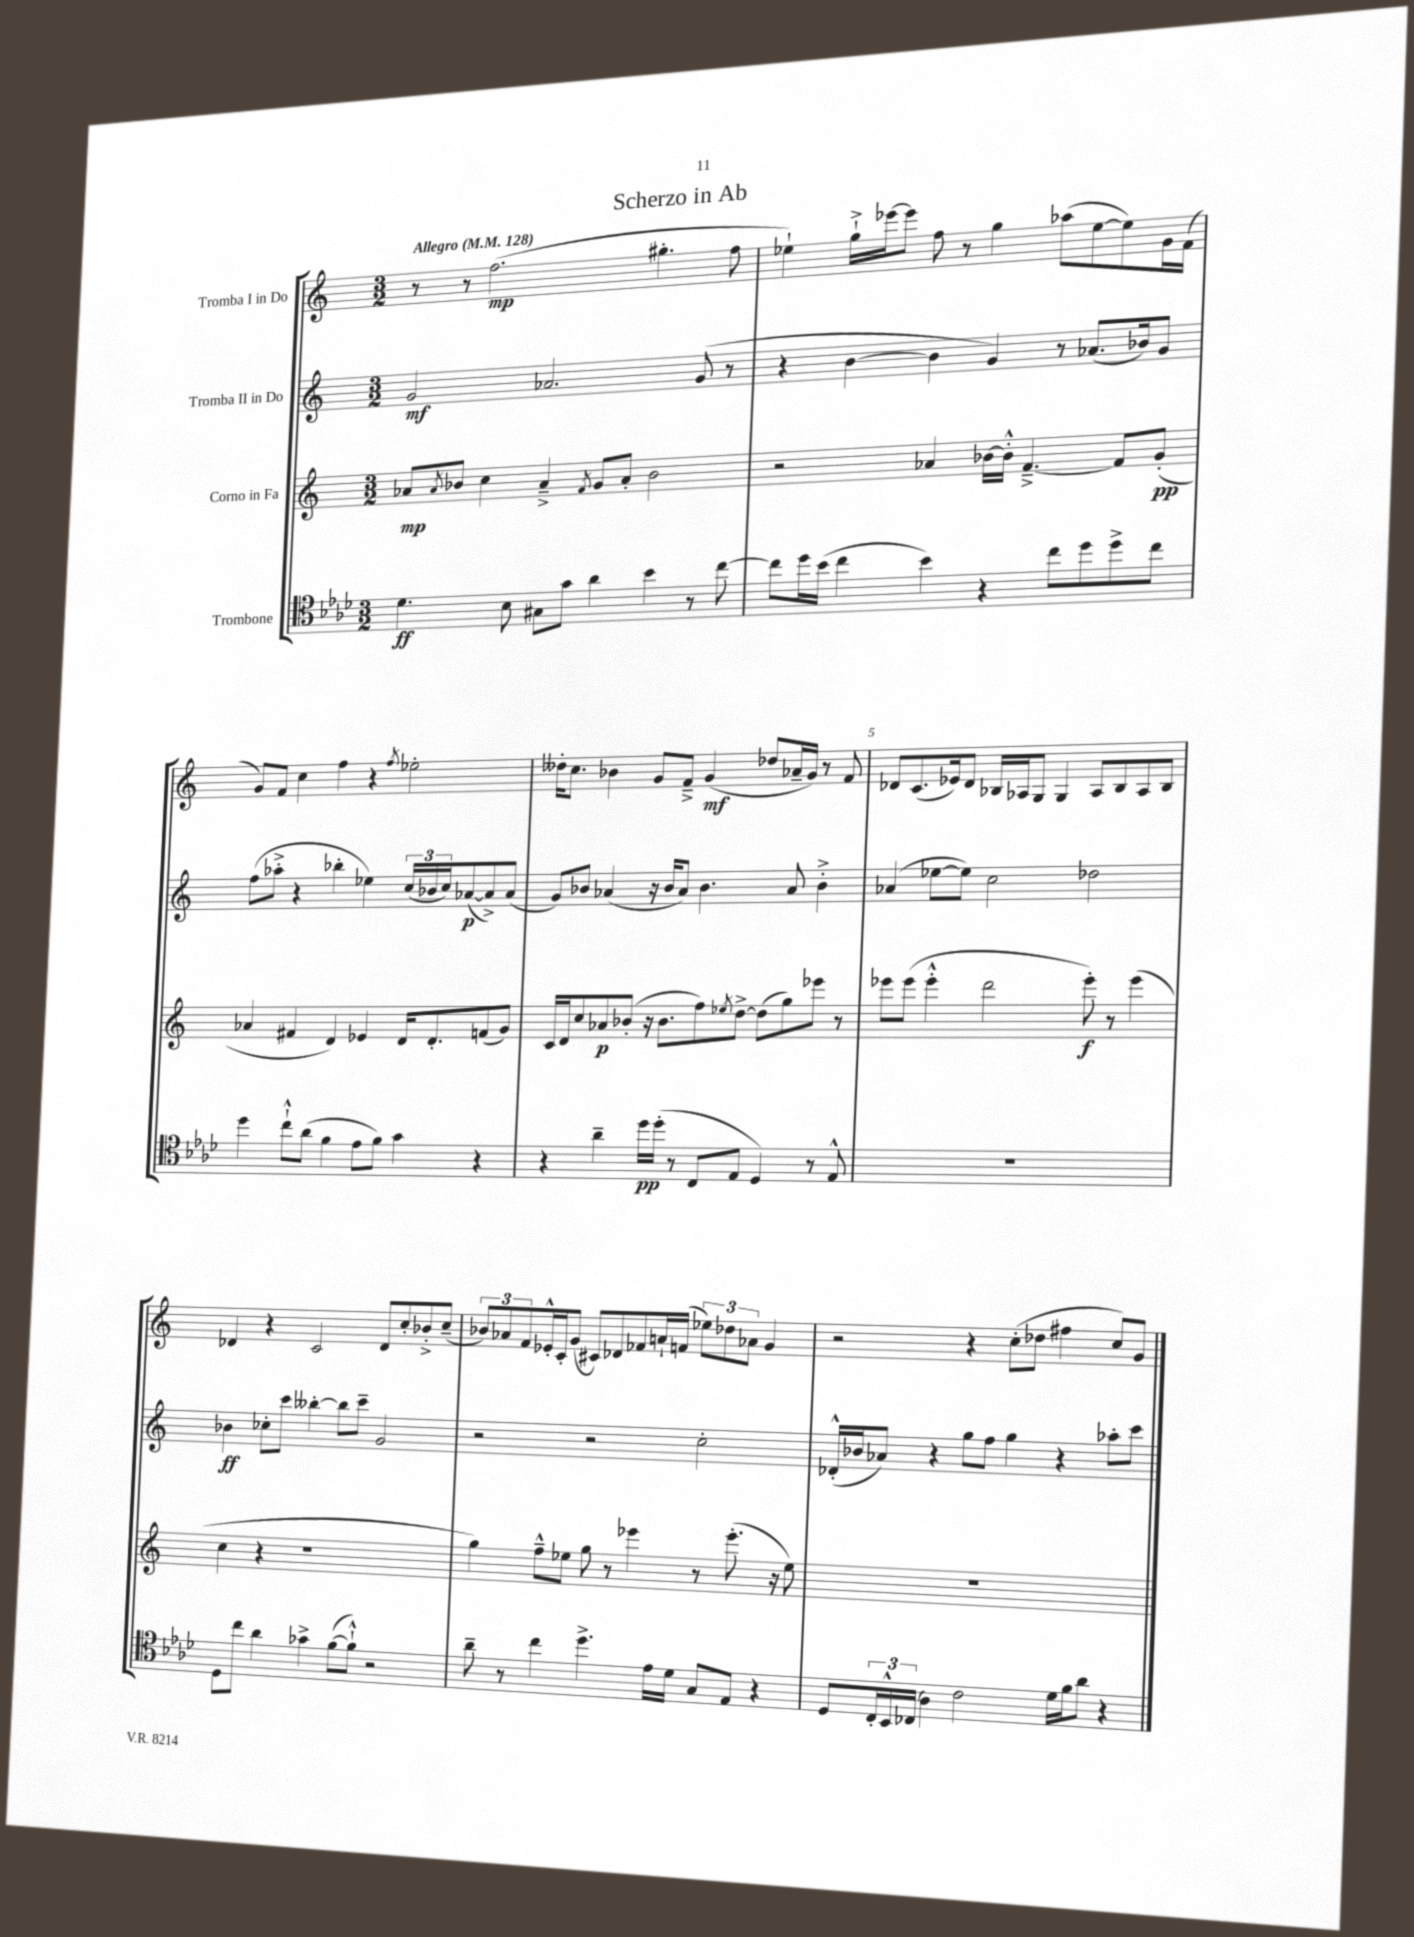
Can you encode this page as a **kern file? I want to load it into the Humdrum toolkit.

**kern	**dynam	**kern	**dynam	**kern	**dynam	**kern	**dynam
*part4	*part4	*part3	*part3	*part2	*part2	*part1	*part1
*staff4	*staff4	*staff3	*staff3	*staff2	*staff2	*staff1	*staff1
*I"Trombone	*	*I"Corno in Fa	*	*I"Tromba II in Do	*	*I"Tromba I in Do	*
*clefC4	*	*clefG2	*	*clefG2	*	*clefG2	*
*k[b-e-a-d-]	*	*k[]	*	*k[]	*	*k[]	*
*M3/2	*	*M3/2	*	*M3/2	*	*M3/2	*
*MM128	*	*MM128	*	*MM128	*	*MM128	*
=1	=1	=1	=1	=1	=1	=1	=1
!	!	!	!	!	!	!LO:TX:a:B:t=Allegro	!
4.d-\	ff	8a-X/L	mp	2g/	mf	8r	.
.	.	8qa-/	.	.	.	.	.
.	.	8b-X/J	.	.	.	8r	.
.	.	4cc\	.	.	.	(2.ff\	mp
8B-\	.	.	.	.	.	.	.
8G#X\L	.	4a-~^/	.	2.a-X/	.	.	.
8g\J	.	.	.	.	.	.	.
.	.	8qf/	.	.	.	.	.
4a-\	.	8g/L	.	.	.	.	.
.	.	8a-'/J	.	.	.	.	.
4b-\	.	2b-\	.	.	.	4.gg#X'\	.
8r	.	.	.	(8g/	.	.	.
[8cc\	.	.	.	8r	.	8ff\	.
=2	=2	=2	=2	=2	=2	=2	=2
8cc\L]	.	2r	.	4r	.	4ee-X`\)	.
16dd-\L	.	.	.	.	.	.	.
(16b-\JJ	.	.	.	.	.	.	.
4cc\	.	.	.	[4b\	.	16gg`^\LL	.
.	.	.	.	.	.	[16eee-X\J	.
.	.	.	.	.	.	8eee-\J]	.
4b-\)	.	4a-X/	.	4b\]	.	8ff\	.
.	.	.	.	.	.	8r	.
4r	.	[16b-X\LL	.	4g/)	.	4gg\	.
.	.	16b-'^^\JJ]	.	.	.	.	.
.	.	[4.f~^/	.	.	.	.	.
8cc\L	.	.	.	8r	.	(8aa-X\L	.
8dd-\	.	.	.	(8.a-X/L	.	[8ee-\	.
8dd-^\	.	8f/L]	.	.	.	8ee-\])	.
.	.	.	.	16b-X/k)	.	.	.
8cc\J	.	(8g'/J	pp	8g/J	.	16g\L	.
.	.	.	.	.	.	(16f\JJ	.
!!LO:LB:g=z
=3	=3	=3	=3	=3	=3	=3	=3
4dd-\	.	4a-X/	.	(8ff\L	.	8g/L)	.
.	.	.	.	8aa-X'^\J	.	8f/J	.
8cc`^^\L	.	4f#X/	.	4r	.	4cc\	.
(8a-\J	.	.	.	.	.	.	.
4f\	.	4d/)	.	4bb-X'\	.	4ff\	.
8e-\L	.	4e-X/	.	4ee-X\)	.	4r	.
8f\J)	.	.	.	.	.	.	.
.	.	.	.	.	.	8qff/	.
4g\	.	16d/KL	.	(24cc/LL	.	2ee-X'\	.
.	.	.	.	24b-X/	.	.	.
.	.	8.d'/	.	.	.	.	.
.	.	.	.	24cc/J)	.	.	.
.	.	.	.	([8a-X/	p	.	.
4r	.	(8fn/	.	8a-^/])	.	.	.
.	.	8g/J)	.	(8a-/J	.	.	.
=4	=4	=4	=4	=4	=4	=4	=4
4r	.	16c/LL	.	8g/L)	.	16dd--X'\KL	.
.	.	16d/J	.	.	.	8.cc\J	.
.	.	8cc/	.	8b-X/J	.	.	.
4a-~\	.	8a-X/	p	(4a-X/	.	4b-X\	.
.	.	(8b-X'/J	.	.	.	.	.
16dd-\LL	pp	16r	.	16r	.	8g/L	.
(16dd-'\JJ	.	8.b-\L	.	16b-/KL	.	.	.
8r	.	.	.	8a-/J)	.	8f~^/J	.
8C/L	.	8ff\)	.	4.b-\	.	(4g/	mf
.	.	8qee-X/	.	.	.	.	.
8E-/J	.	[8dd^\J	.	.	.	.	.
4D-/)	.	(8dd\L]	.	.	.	8dd-X/L	.
.	.	8gg\)	.	8a-/	.	16a-X~/L	.
.	.	.	.	.	.	16g/JJ)	.
8r	.	8eee-X\J	.	4b-'^\	.	8r	.
8E-^^/	.	8r	.	.	.	8f/	.
=5	=5	=5	=5	=5	=5	=5	=5
1.r	.	8eee-X\L	.	(4a-X/	.	8d-X/L	.
.	.	(8eee-\J	.	.	.	(8.c/	.
.	.	4eee-'^^\	.	[8ee-X\L	.	.	.
.	.	.	.	.	.	16e-X/k)	.
.	.	.	.	8ee-\J])	.	8d-/J	.
.	.	2ddd\	.	2cc\	.	16B-X/LL	.
.	.	.	.	.	.	16A-X/J	.
.	.	.	.	.	.	8G/J	.
.	.	.	.	.	.	4G/	.
.	.	8eee-'\)	f	2dd-X\	.	8A-/L	.
.	.	8r	.	.	.	8B-/	.
.	.	(4eee-\	.	.	.	8A-/	.
.	.	.	.	.	.	8B-/J	.
!!LO:LB:g=z
=6	=6	=6	=6	=6	=6	=6	=6
8D-\L	.	4cc\	.	4b-X\	ff	4d-X/	.
8cc\J	.	.	.	.	.	.	.
4a-\	.	4r	.	8cc-X'\L	.	4r	.
.	.	.	.	8ccc\J	.	.	.
4g-X^\	.	1r	.	[4bb--X'\	.	2c/	.
([8f\L	.	.	.	8bb--\L]	.	.	.
8f`^^\J])	.	.	.	8ccc~\J	.	.	.
2r	.	.	.	2g/	.	8d-/L	.
.	.	.	.	.	.	8cc'/	.
.	.	.	.	.	.	8b-X'^/	.
.	.	.	.	.	.	(8cc~/J	.
=7	=7	=7	=7	=7	=7	=7	=7
8a-~\	.	4gg\)	.	2r	.	12b-X/L)	.
.	.	.	.	.	.	12a-X/	.
8r	.	.	.	.	.	.	.
.	.	.	.	.	.	12f/	.
4cc\	.	8ff~^^\L	.	.	.	16e-X'^^/L	.
.	.	.	.	.	.	16c'/J	.
.	.	8ee-X\J	.	.	.	(8g/J	.
4.dd-^\	.	8gg\	.	2r	.	8c#X/L)	.
.	.	8r	.	.	.	8d-X/	.
.	.	4eee-X\	.	.	.	8f-X/	.
16e-\LL	.	.	.	.	.	16an`/L	.
16d-\JJ	.	.	.	.	.	(16fn/JJ	.
8G/L	.	8r	.	2cc'\	.	12ee-X\L)	.
.	.	.	.	.	.	12dd-X\	.
8E-/J	.	(8.eee-'\	.	.	.	.	.
.	.	.	.	.	.	12a-X\J	.
4r	.	.	.	.	.	4g/	.
.	.	16r	.	.	.	.	.
.	.	8ee-\)	.	.	.	.	.
=8	=8	=8	=8	=8	=8	=8	=8
8D-/L	.	1.r	.	(16d-X'^^/LL	.	2r	.
.	.	.	.	16b-X/J	.	.	.
24C'/L	.	.	.	8a-X/J)	.	.	.
24BB-^^/	.	.	.	.	.	.	.
(24C-X/JJ	.	.	.	.	.	.	.
4A-\)	.	.	.	4r	.	.	.
2c\	.	.	.	8gg\L	.	4r	.
.	.	.	.	8ff\J	.	.	.
.	.	.	.	4gg\	.	(8cc'\L	.
.	.	.	.	.	.	8dd-X\J	.
16d-\LL	.	.	.	4r	.	4ff#X\	.
16f\J	.	.	.	.	.	.	.
8a-\J	.	.	.	.	.	.	.
4r	.	.	.	8aa-X'\L	.	8cc/L)	.
.	.	.	.	8ccc\J	.	8g/J	.
==	==	==	==	==	==	==	==
*-	*-	*-	*-	*-	*-	*-	*-
